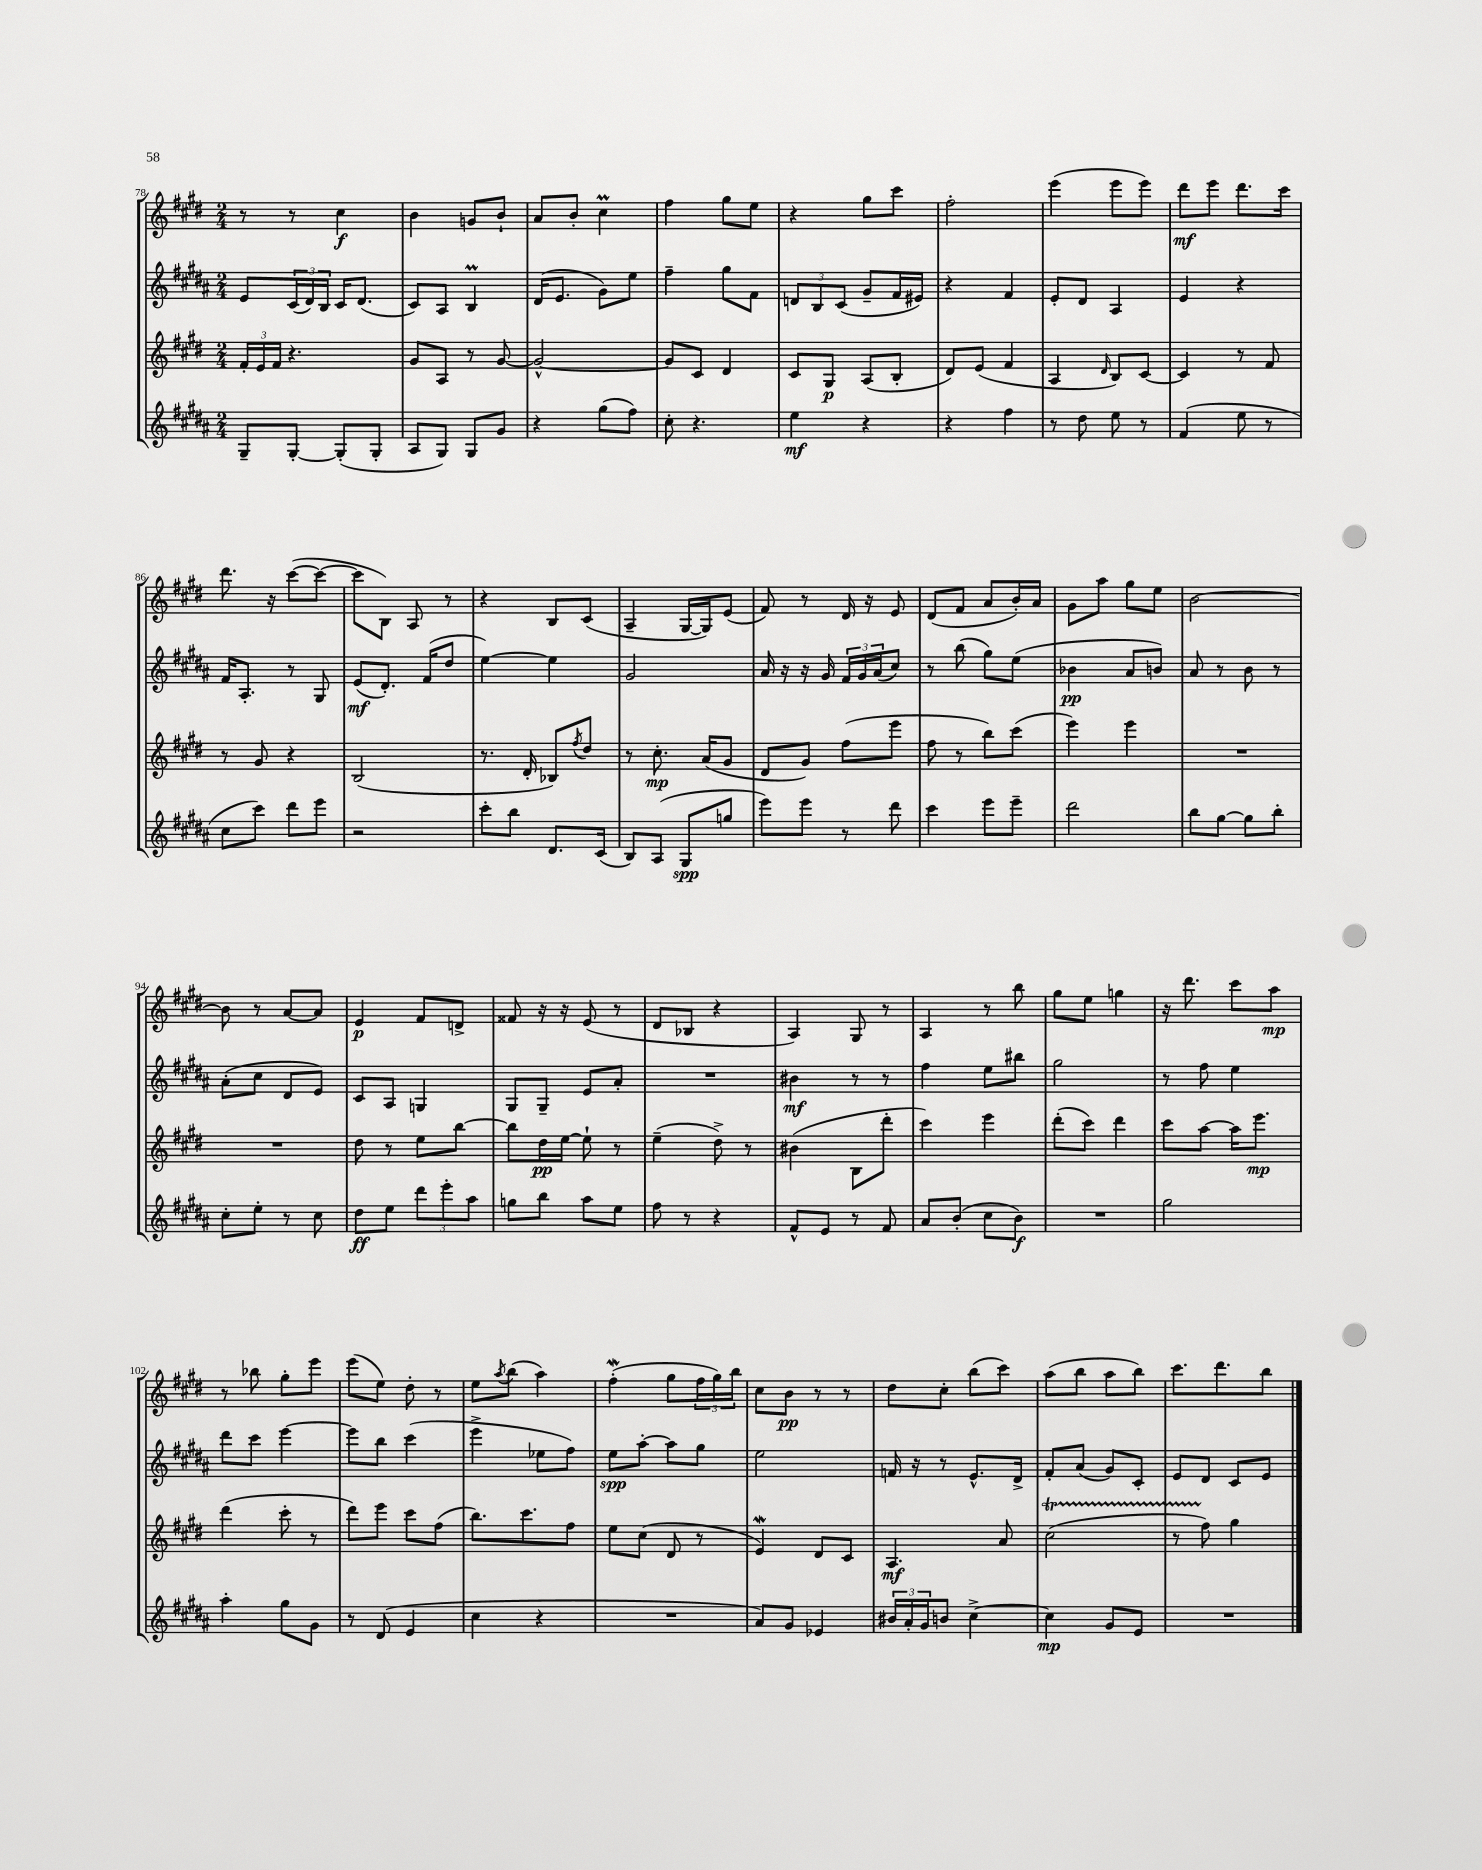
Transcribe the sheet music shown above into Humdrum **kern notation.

**kern	**dynam	**kern	**dynam	**kern	**dynam	**kern	**dynam
*part4	*part4	*part3	*part3	*part2	*part2	*part1	*part1
*staff4	*staff4	*staff3	*staff3	*staff2	*staff2	*staff1	*staff1
*clefG2	*	*clefG2	*	*clefG2	*	*clefG2	*
*k[f#c#g#d#a#]	*	*k[f#c#g#d#]	*	*k[f#c#g#d#a#]	*	*k[f#c#g#d#]	*
*M2/4	*	*M2/4	*	*M2/4	*	*M2/4	*
=78	=78	=78	=78	=78	=78	=78	=78
8G#~/L	.	24f#'/LL	.	8e/L	.	8r	.
.	.	24e/	.	.	.	.	.
.	.	24f#/JJ	.	.	.	.	.
[8G#'/J	.	4.r	.	(24c#/L	.	8r	.
.	.	.	.	24d#/)	.	.	.
.	.	.	.	24B/JJ	.	.	.
(8G#'/L]	.	.	.	16c#/KL	.	4cc#\	f
.	.	.	.	(8.d#/J	.	.	.
8G#'/J	.	.	.	.	.	.	.
=79	=79	=79	=79	=79	=79	=79	=79
8A#/L	.	8g#/L	.	8c#/L)	.	4b\	.
8G#/J)	.	8A/J	.	8A#/J	.	.	.
8G#/L	.	8r	.	4BM/	.	8gn/L	.
8g#/J	.	[8g#/	.	.	.	8b`/J	.
=80	=80	=80	=80	=80	=80	=80	=80
4r	.	2g#^^/_	.	(16d#/KL	.	8a/L	.
.	.	.	.	8.e/J	.	.	.
.	.	.	.	.	.	8b'/J	.
(8gg#\L	.	.	.	8g#\L)	.	4cc#M\	.
8ff#\J)	.	.	.	8ee\J	.	.	.
=81	=81	=81	=81	=81	=81	=81	=81
8cc#'\	.	8g#/L]	.	4ff#~\	.	4ff#\	.
4.r	.	8c#/J	.	.	.	.	.
.	.	4d#/	.	8gg#\L	.	8gg#\L	.
.	.	.	.	8f#\J	.	8ee\J	.
=82	=82	=82	=82	=82	=82	=82	=82
4ee\	mf	8c#/L	.	12dn/L	.	4r	.
.	.	.	.	12B/	.	.	.
.	.	8G#/J	p	.	.	.	.
.	.	.	.	(12c#/J	.	.	.
4r	.	(8A/L	.	8g#~/L	.	8gg#\L	.
.	.	8B'/J	.	16f#/L	.	8ccc#\J	.
.	.	.	.	16e#X/JJ)	.	.	.
=83	=83	=83	=83	=83	=83	=83	=83
4r	.	8d#/L)	.	4r	.	2ff#'\	.
.	.	(8e/J	.	.	.	.	.
4ff#\	.	4f#/	.	4f#/	.	.	.
=84	=84	=84	=84	=84	=84	=84	=84
8r	.	4A/	.	8e'/L	.	(4eee\	.
8dd#\	.	.	.	8d#/J	.	.	.
.	.	16qqd#/	.	.	.	.	.
8ee\	.	8B/L)	.	4A#/	.	8eee\L	.
8r	.	[8c#/J	.	.	.	8eee\J)	.
=85	=85	=85	=85	=85	=85	=85	=85
(4f#/	.	4c#/]	.	4e/	.	8ddd#\L	mf
.	.	.	.	.	.	8eee\J	.
8ee\	.	8r	.	4r	.	8.ddd#\L	.
8r	.	8f#/	.	.	.	.	.
.	.	.	.	.	.	16ccc#\Jk	.
!!LO:LB:g=z
=86	=86	=86	=86	=86	=86	=86	=86
8cc#\L	.	8r	.	16f#/KL	.	8.ddd#\	.
.	.	.	.	8.A#'/J	.	.	.
8ccc#\J)	.	8g#/	.	.	.	.	.
.	.	.	.	.	.	16r	.
8ddd#\L	.	4r	.	8r	.	([8ccc#\L	.
8eee\J	.	.	.	8G#/	.	8ccc#\J_	.
=87	=87	=87	=87	=87	=87	=87	=87
2r	.	(2B/	.	(8e/L	mf	8ccc#\L]	.
.	.	.	.	8.d#'/J)	.	8B\J)	.
.	.	.	.	.	.	8A/	.
.	.	.	.	(16f#/KL	.	.	.
.	.	.	.	8dd#/J	.	8r	.
=88	=88	=88	=88	=88	=88	=88	=88
8ccc#'\L	.	8.r	.	[4ee\)	.	4r	.
8bb\J	.	.	.	.	.	.	.
.	.	16d#'/	.	.	.	.	.
8.d#/L	.	8B-X/L)	.	4ee\]	.	8B/L	.
.	.	8qff#/	.	.	.	.	.
.	.	8dd#/J	.	.	.	(8c#/J	.
(16c#/Jk	.	.	.	.	.	.	.
=89	=89	=89	=89	=89	=89	=89	=89
8B/L)	.	8r	.	2g#/	.	4A~/	.
(8A#/J	.	8.cc#'\	mp	.	.	.	.
8G#/L	spp	.	.	.	.	[16G#/LL	.
.	.	(16a/KL	.	.	.	16G#/J])	.
8ggn/J	.	8g#/J	.	.	.	(8e/J	.
=90	=90	=90	=90	=90	=90	=90	=90
8eee\L)	.	8d#/L	.	16a#/	.	8f#/)	.
.	.	.	.	16r	.	.	.
8eee\J	.	8g#/J)	.	16r	.	8r	.
.	.	.	.	16g#/	.	.	.
8r	.	(8ff#\L	.	24f#/LL	.	16d#/	.
.	.	.	.	24g#/	.	.	.
.	.	.	.	.	.	16r	.
.	.	.	.	(24a#/J	.	.	.
8ddd#\	.	8eee\J	.	8cc#/J)	.	8e/	.
=91	=91	=91	=91	=91	=91	=91	=91
4ccc#\	.	8ff#\	.	8r	.	(8d#/L	.
.	.	8r	.	(8bb\	.	8f#/J	.
8eee\L	.	8bb\L)	.	8gg#\L)	.	8a/L	.
8eee~\J	.	(8ccc#\J	.	(8ee\J	.	16b'/L)	.
.	.	.	.	.	.	16a/JJ	.
=92	=92	=92	=92	=92	=92	=92	=92
2ddd#\	.	4eee\)	.	4b-X\	pp	8g#\L	.
.	.	.	.	.	.	8aa\J	.
.	.	4eee\	.	8a#/L	.	8gg#\L	.
.	.	.	.	8bn/J)	.	8ee\J	.
=93	=93	=93	=93	=93	=93	=93	=93
8bb\L	.	2r	.	8a#/	.	[2b\	.
[8gg#\J	.	.	.	8r	.	.	.
8gg#\L]	.	.	.	8b\	.	.	.
8bb'\J	.	.	.	8r	.	.	.
!!LO:LB:g=z
=94	=94	=94	=94	=94	=94	=94	=94
8cc#'\L	.	2r	.	(8a#'\L	.	8b\]	.
8ee'\J	.	.	.	8cc#\J	.	8r	.
8r	.	.	.	8d#/L	.	[8a/L	.
8cc#\	.	.	.	8e/J)	.	8a/J]	.
=95	=95	=95	=95	=95	=95	=95	=95
8dd#\L	ff	8dd#\	.	8c#/L	.	4e/	p
8ee\J	.	8r	.	8A#/J	.	.	.
12ddd#\L	.	8ee\L	.	4Gn/	.	8f#/L	.
12eee'\	.	.	.	.	.	.	.
.	.	[8bb\J	.	.	.	8dn^/J	.
12aa#\J	.	.	.	.	.	.	.
=96	=96	=96	=96	=96	=96	=96	=96
8ggn\L	.	8bb\L]	.	8G#/L	.	8f##X/	.
8bb\J	.	16dd#\L	pp	8G#~/J	.	16r	.
.	.	[16ee\JJ	.	.	.	16r	.
8aa#\L	.	8ee`\]	.	8e/L	.	(8e/	.
8ee\J	.	8r	.	8a#'/J	.	8r	.
=97	=97	=97	=97	=97	=97	=97	=97
8ff#\	.	(4ee~\	.	2r	.	8d#/L	.
8r	.	.	.	.	.	8B-X/J	.
4r	.	8dd#^\)	.	.	.	4r	.
.	.	8r	.	.	.	.	.
=98	=98	=98	=98	=98	=98	=98	=98
8f#^^/L	.	(4b#X\	.	4b#X\	mf	4A/)	.
8e/J	.	.	.	.	.	.	.
8r	.	8B\L	.	8r	.	8G#/	.
8f#/	.	8ddd#'\J	.	8r	.	8r	.
=99	=99	=99	=99	=99	=99	=99	=99
8a#/L	.	4ccc#\)	.	4ff#\	.	4A/	.
(8b'/J	.	.	.	.	.	.	.
8cc#\L	.	4eee\	.	8ee\L	.	8r	.
8b\J)	f	.	.	8bb#X\J	.	8bb\	.
=100	=100	=100	=100	=100	=100	=100	=100
2r	.	(8ddd#'\L	.	2gg#\	.	8gg#\L	.
.	.	8ccc#\J)	.	.	.	8ee\J	.
.	.	4ddd#\	.	.	.	4ggn\	.
=101	=101	=101	=101	=101	=101	=101	=101
2gg#\	.	8ccc#\L	.	8r	.	16r	.
.	.	.	.	.	.	8.ddd#\	.
.	.	[8aa\J	.	8ff#\	.	.	.
.	.	16aa\KL]	.	4ee\	.	8ccc#\L	.
.	.	8.eee\J	mp	.	.	.	.
.	.	.	.	.	.	8aa\J	mp
!!LO:LB:g=z
=102	=102	=102	=102	=102	=102	=102	=102
4aa#'\	.	(4ddd#\	.	8ddd#\L	.	8r	.
.	.	.	.	8ccc#\J	.	8bb-X\	.
8gg#\L	.	8ccc#'\	.	[4eee\	.	8gg#'\L	.
8g#\J	.	8r	.	.	.	8eee\J	.
=103	=103	=103	=103	=103	=103	=103	=103
8r	.	8ddd#\L)	.	8eee\L]	.	(8eee\L	.
(8d#/	.	8eee\J	.	8bb\J	.	8ee\J)	.
4e/	.	8ccc#\L	.	(4ccc#\	.	8dd#'\	.
.	.	(8ff#\J	.	.	.	8r	.
=104	=104	=104	=104	=104	=104	=104	=104
4cc#\	.	8.bb\L)	.	4eee^\	.	8ee\L	.
.	.	.	.	.	.	8qaa/	.
.	.	.	.	.	.	(8bb\J	.
.	.	8.ccc#\	.	.	.	.	.
4r	.	.	.	8ee-X\L	.	4aa\)	.
.	.	8ff#\J	.	8ff#\J)	.	.	.
=105	=105	=105	=105	=105	=105	=105	=105
2r	.	8ee\L	.	8ee\L	spp	(4ff#W'\	.
.	.	(8cc#\J	.	[8aa#'\J	.	.	.
.	.	8d#/	.	8aa#\L]	.	8gg#\L	.
.	.	8r	.	8gg#\J	.	24ff#\L	.
.	.	.	.	.	.	24gg#\)	.
.	.	.	.	.	.	24bb\JJ	.
=106	=106	=106	=106	=106	=106	=106	=106
8a#/L)	.	4ew/)	.	2ee\	.	8cc#\L	.
8g#/J	.	.	.	.	.	8b\J	pp
4e-X/	.	8d#/L	.	.	.	8r	.
.	.	8c#/J	.	.	.	8r	.
=107	=107	=107	=107	=107	=107	=107	=107
24b#X/LL	.	4.A/	mf	16fn/	.	8dd#\L	.
24a#'/	.	.	.	.	.	.	.
.	.	.	.	16r	.	.	.
24g#/J	.	.	.	.	.	.	.
8bn/J	.	.	.	8r	.	8cc#'\J	.
[4cc#^\	.	.	.	8.e^^/L	.	(8bb\L	.
.	.	8a/	.	.	.	8ccc#\J)	.
.	.	.	.	16d#^/Jk	.	.	.
=108	=108	=108	=108	=108	=108	=108	=108
4cc#\]	mp	(2cc#T\	.	8f#'/L	.	(8aa\L	.
.	.	.	.	(8a#/J	.	8bb\J	.
8g#/L	.	.	.	8g#/L)	.	8aa\L	.
8e/J	.	.	.	8c#'/J	.	8bb\J)	.
=109	=109	=109	=109	=109	=109	=109	=109
2r	.	8r	.	8e/L	.	8.ccc#\L	.
.	.	8ff#\)	.	8d#/J	.	.	.
.	.	.	.	.	.	8.ddd#\	.
.	.	4gg#\	.	8c#/L	.	.	.
.	.	.	.	8e/J	.	8bb\J	.
==	==	==	==	==	==	==	==
*-	*-	*-	*-	*-	*-	*-	*-
